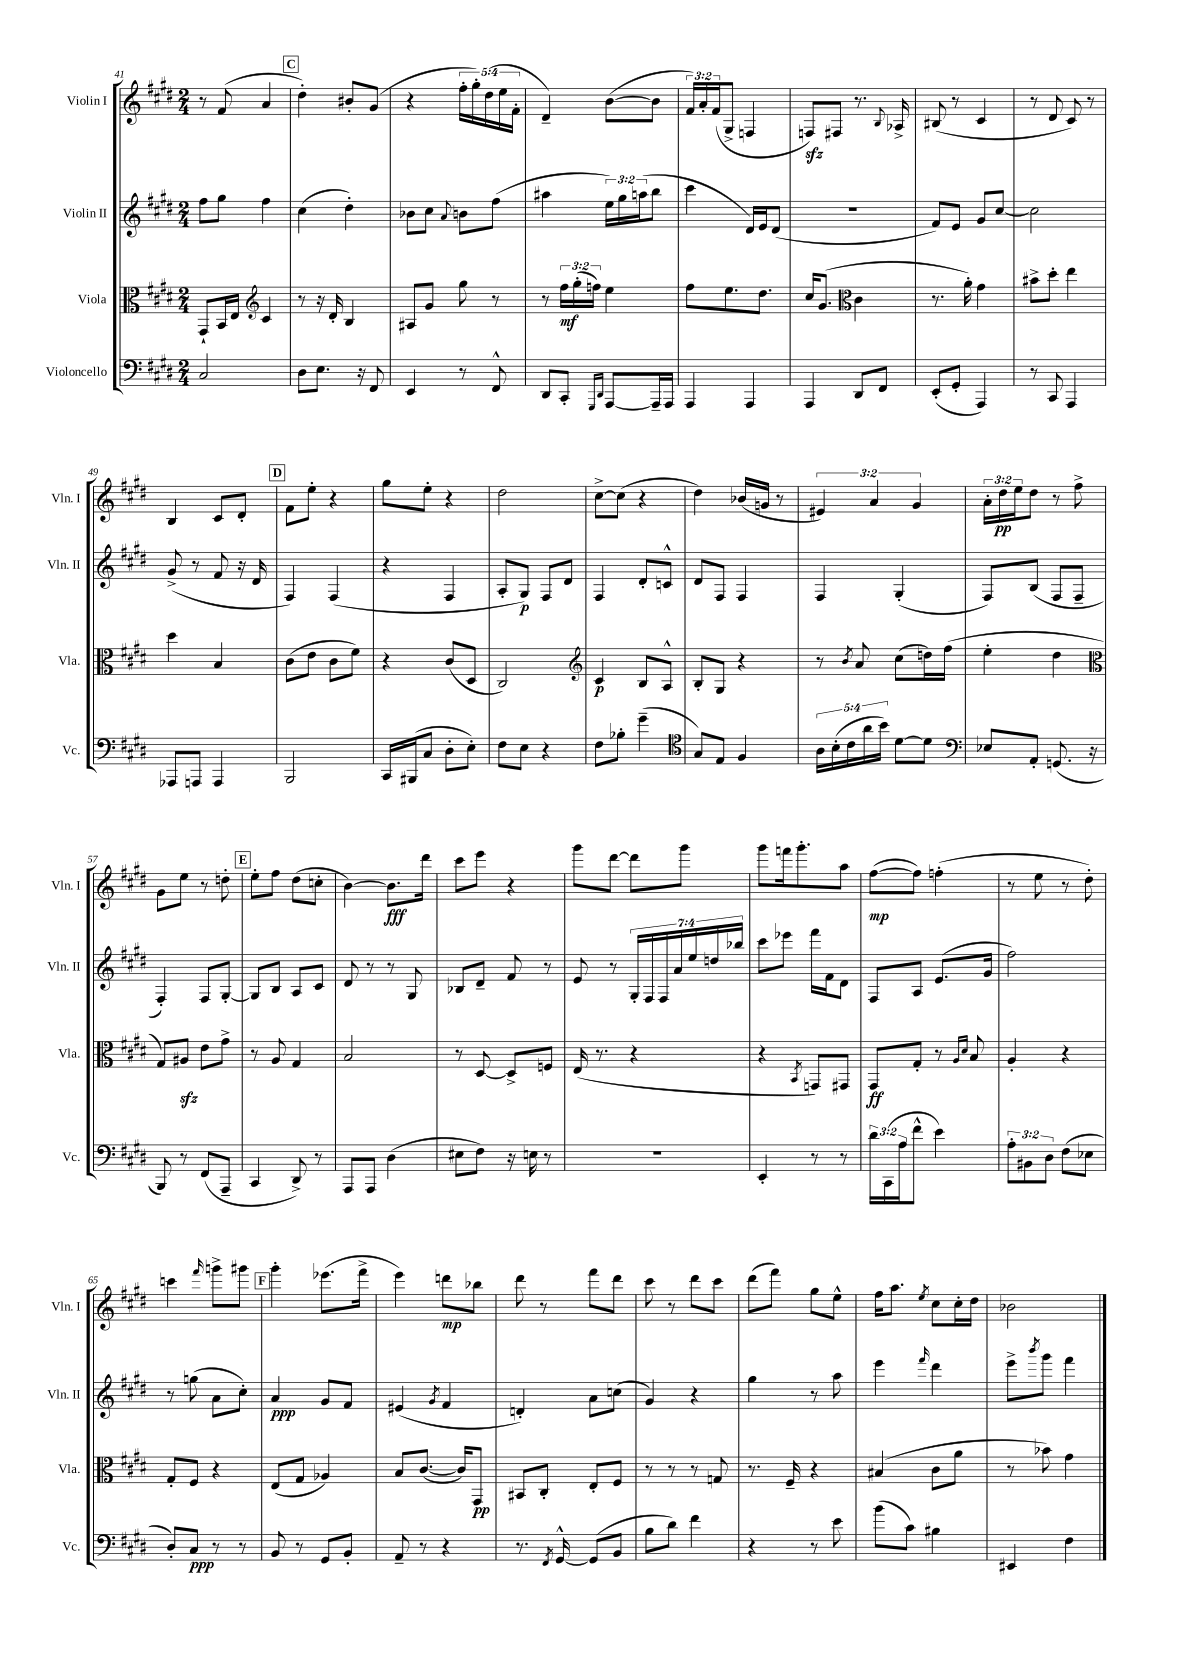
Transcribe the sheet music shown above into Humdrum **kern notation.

**kern	**kern	**kern	**kern
*staff4	*staff3	*staff2	*staff1
*clefF4	*clefC3	*clefG2	*clefG2
*k[f#c#g#d#]	*k[f#c#g#d#]	*k[f#c#g#d#]	*k[f#c#g#d#]
*M2/4	*M2/4	*M2/4	*M2/4
2C#	8GG#`	8ff#	8r
.	16BB	8gg#	(8f#
.	16E	.	.
*	*clefG2	*	*
.	4c#	4ff#	4a
=	=	=	=
8D#	8r	(4cc#	4dd#')
8.E	16r	.	.
.	16d#'	.	.
.	4B	4dd#')	8b#'
16r	.	.	.
8FF#	.	.	(8g#
=	=	=	=
4EE	8A#	8b-	4r
.	8g#	8cc#	.
.	.	8qqa	.
8r	8gg#	8b	20ff#'
.	.	.	20gg#')
.	.	.	(20dd#
8FF#^^	8r	(8ff#	.
.	.	.	20ee
.	.	.	20f#'
=	=	=	=
8DD#	8r	4aa#	4d#~)
8CC#'	24ff#	.	.
.	(24gg#'	.	.
.	24ff)	.	.
16qqGGG#	.	.	.
16qqDD#	.	.	.
[8AAA	4ee	24ee)	([8b
.	.	24gg#	.
.	.	(24aa	.
16AAA~]	.	8bb	8b]
16AAA	.	.	.
=	=	=	=
4AAA	8ff#	4ccc#	24f#)
.	.	.	24a'
.	.	.	(24f#
.	8.ee	.	8G#^
4AAA	.	16d#)	4F
.	8.dd#	16e	.
.	.	(8d#	.
=	=	=	=
4AAA	16cc#	2r	8F)
.	(8.g#	.	.
.	.	.	8F#
*	*clefC3	*	*
8DD#	4c#	.	8.r
8FF#	.	.	.
.	.	.	8qqB
.	.	.	16A-^
=	=	=	=
(8EE'	8.r	8f#)	(8B#
8GG#'	.	8e	8r
.	16a')	.	.
4AAA)	4g#	8g#	4c#
.	.	[8cc#	.
=	=	=	=
8r	8b#^	2cc#]	8r
8CC#	8dd#'	.	8d#
4AAA	4ee	.	8c#)
.	.	.	8r
=	=	=	=
8AAA-	4dd#	(8g#^	4B
8AAA	.	8r	.
4AAA	4B	8f#	8c#
.	.	16r	8d#'
.	.	16d#	.
=	=	=	=
2BBB	(8c#	4F#)	8f#
.	8e	.	8ee'
.	8c#	(4F#	4r
.	8f#)	.	.
=	=	=	=
16CC#	4r	4r	8gg#
(16BBB#	.	.	.
8C#	.	.	8ee'
8D#'	(8c#	4F#	4r
8E')	8D#	.	.
=	=	=	=
8F#	2C#)	8A'	2dd#
8E	.	8G#)	.
4r	.	8F#	.
.	.	8d#	.
=	=	=	=
*	*clefG2	*	*
8F#	4c#	4F#	[8cc#^
8B-'	.	.	(8cc#]
(4g#~	8B	8d#'	4r
.	8A^^	8c^^	.
=	=	=	=
*clefC4	*	*	*
8G#)	8B'	8d#	4dd#)
8E	8G#	8F#	.
4F#	4r	4F#	(16b-
.	.	.	16g
.	.	.	8r
=	=	=	=
20A	8r	4F#	6e#)
(20B'	.	.	.
20c#	.	.	.
.	8qb	.	.
.	8a	.	.
20a	.	.	.
.	.	.	6a
20b)	.	.	.
[8d#	(8cc#	(4G#'	.
.	.	.	6g#
8d#]	16dd)	.	.
.	(16ff#	.	.
=	=	=	=
*clefF4	*	*	*
8E-	4ee'	8F#)	24a'
.	.	.	24dd#
.	.	.	24ee
8AA'	.	(8B	8dd#
(8.GG	4dd#	8F#	8r
.	.	8F#~	8ff#^
16r	.	.	.
=	=	=	=
*	*clefC3	*	*
8BBB)	8G#)	4F#')	8g#
8r	8A#	.	8ee
(8FF#	8e	8F#	8r
8AAA~	8g#^	[8G#'	8dd'
=	=	=	=
4CC#	8r	8G#]	8ee'
.	8A	8B	8ff#
8DD#^)	4G#	8A	(8dd#
8r	.	8c#	8cc'
=	=	=	=
8AAA	2B	8d#	[4b)
8AAA	.	8r	.
(4D#	.	8r	8.b]
.	.	8G#	.
.	.	.	16ddd#
=	=	=	=
8E#	8r	8B-	8ccc#
8F#)	[8D#	8d#~	8eee
16r	8D#^]	8f#	4r
16E	.	.	.
8r	8F	8r	.
=	=	=	=
2r	(16E	8e	8ggg#
.	8.r	.	.
.	.	8r	[8ddd#
.	4r	28G#'	8ddd#]
.	.	28F#	.
.	.	28F#	.
.	.	28a	.
.	.	.	8ggg#
.	.	28ee	.
.	.	28dd	.
.	.	28bb-	.
=	=	=	=
4EE'	4r	8ccc#	8ggg#
.	.	8eee-	16fff
.	.	.	8.ggg#'
.	8qBB	.	.
8r	8GG)	16fff#	.
.	.	16f#	.
8r	8GG#	8d#	8aa
=	=	=	=
24d#	8GG#	8F#	([8ff#
(24CC#	.	.	.
24A	.	.	.
8f#^^	8G#'	8A	8ff#])
4e)	8r	(8.e	(4ff'
.	16qqA	.	.
.	16qqd#	.	.
.	8B	.	.
.	.	16g#	.
=	=	=	=
12A'	4A'	2ff#)	8r
12BB#	.	.	.
.	.	.	8ee
12D#	.	.	.
(8F#	4r	.	8r
8E-	.	.	8dd#')
=	=	=	=
8D#')	8G#'	8r	4ccc
8C#	8F#	(8gg	.
.	.	.	16qqfff#
8r	4r	8a	8ggg^
8r	.	8cc#')	8ggg#
=	=	=	=
8BB	(8E	4a	4ggg#'
8r	8G#	.	.
8GG#	4A-)	8g#	(8.eee-
8BB'	.	8f#	.
.	.	.	16fff#^
=	=	=	=
8AA~	8B	(4e#	4eee)
8r	([8.c#	.	.
.	.	8qg#	.
4r	.	4f#	8ddd
.	16c#])	.	.
.	8GG#	.	8bb-
=	=	=	=
8.r	8BB#	4d')	8ddd#
.	8C#'	.	8r
8qFF#	.	.	.
[16GG#^^	.	.	.
(8GG#]	8E'	8a	8fff#
8BB	8F#	(8cc	8ddd#
=	=	=	=
8B	8r	4g#)	8ccc#
8d#)	8r	.	8r
4f#	8r	4r	8ddd#
.	8G	.	8ccc#
=	=	=	=
4r	8.r	4gg#	(8ddd#
.	.	.	8fff#)
.	16F#~	.	.
8r	4r	8r	8gg#
8e	.	8aa	8ee^^
=	=	=	=
(8b	(4B#	4eee	16ff#
.	.	.	8.aa
8c#)	.	.	.
.	.	16qqfff#	8qee
4B#	8c#	4ddd#	8cc#
.	8a	.	16cc#'
.	.	.	16dd#
=	=	=	=
4EE#	8r	8eee^	2b-
.	.	8qbbb	.
.	8b-)	8ggg#	.
4F#	4g#	4fff#	.
==	==	==	==
*-	*-	*-	*-
